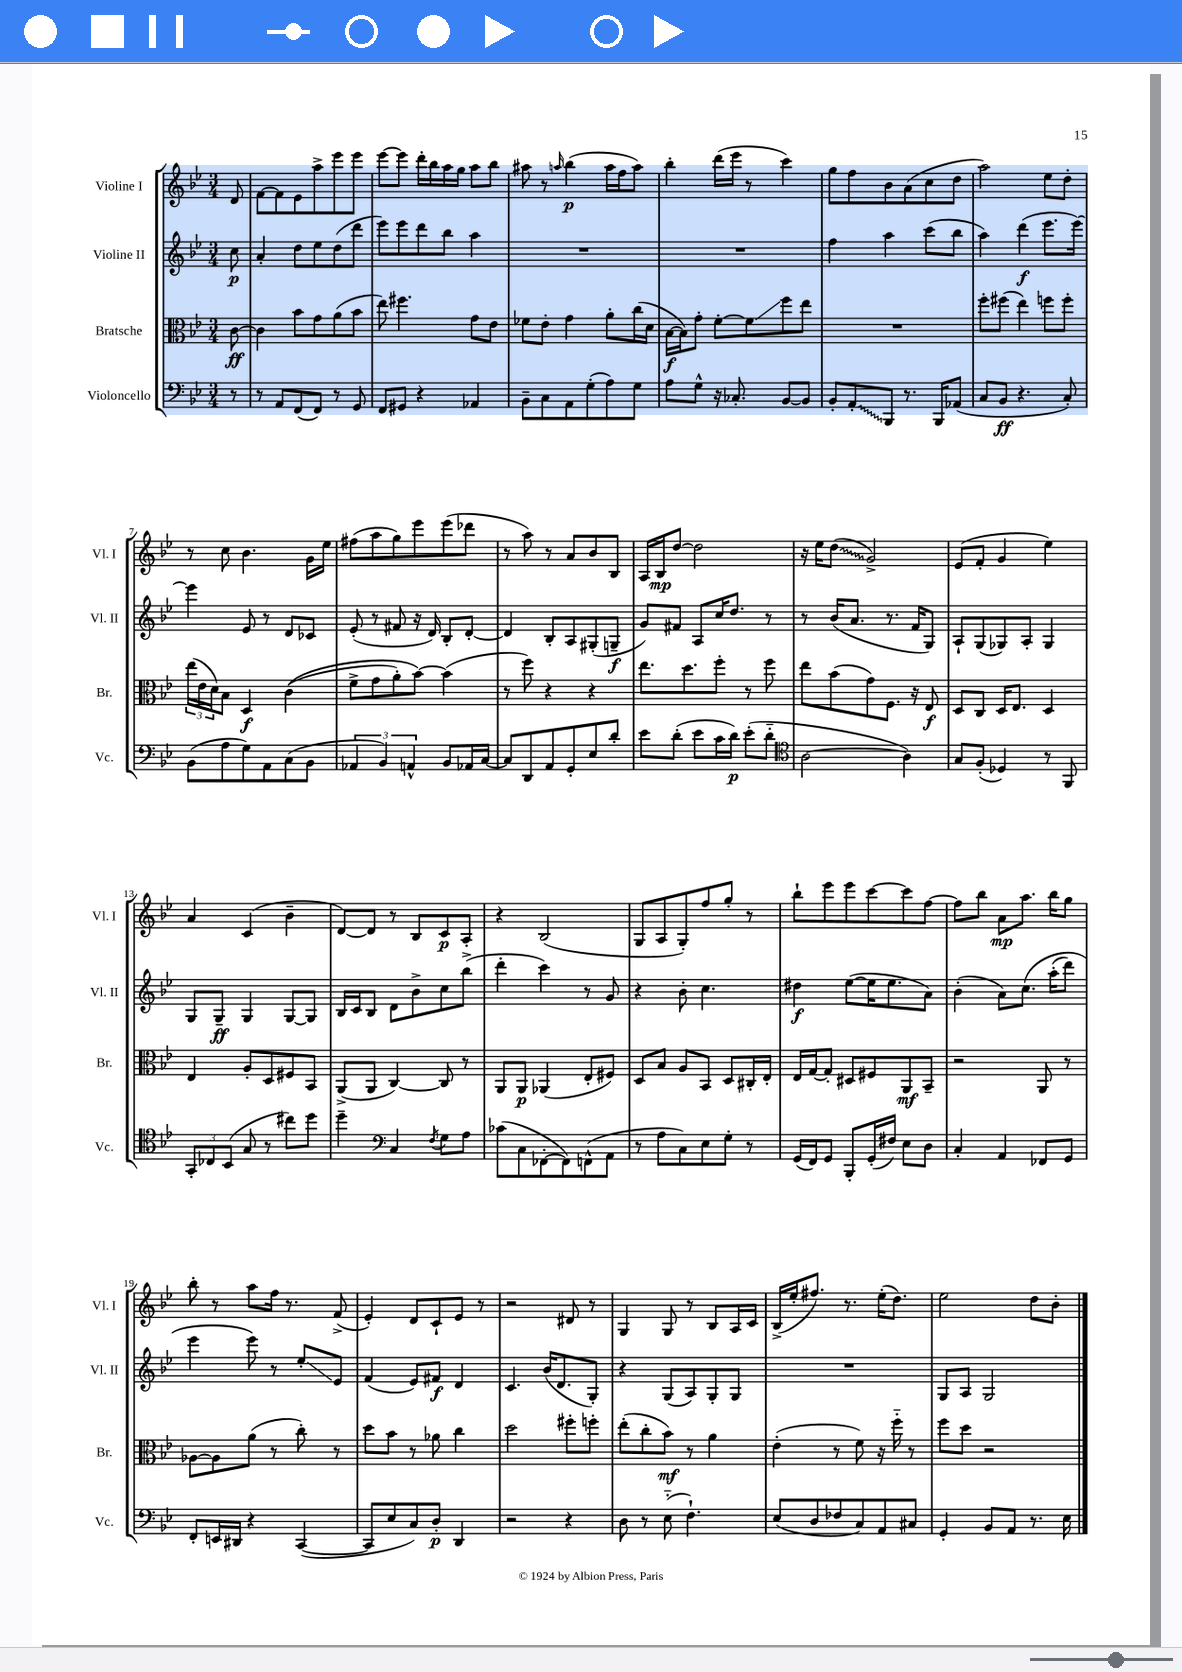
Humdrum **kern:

**kern	**kern	**kern	**kern
*staff4	*staff3	*staff2	*staff1
*clefF4	*clefC3	*clefG2	*clefG2
*k[b-e-]	*k[b-e-]	*k[b-e-]	*k[b-e-]
*M3/4	*M3/4	*M3/4	*M3/4
8r	[8c\	8cc\	8d/
=	=	=	=
8r	4c\]	4a'/	[8f\L
8AA/L	.	.	8f\]
(8FF/	8b-\L	8dd\L	8e-\
8FF/J)	8g\	8ee-\	8aa^\
8r	(8a\	(8dd\	8eee-\
8GG/	8b-\J	8ddd\J	8eee-\J
=	=	=	=
8FF/L	8ee-\)	8eee-\L)	[8eee-\L
8GG#/J	4.ff#\	8eee-\	8eee-\]J
4r	.	8ddd\	16ddd'\LL
.	.	.	16bb-\
.	.	8bb-\J	16aa\
.	.	.	16gg\JJ
4AA-/	8g\L	4aa\	8aa\L
.	8e-\J	.	8bb-\J
=	=	=	=
8BB-~\L	8f-\L	2.r	8aa#\
8C\	8e-'\J	.	8r
.	.	.	16qqaa/
8AA\	4g\	.	(4bb-\
(8G'\	.	.	.
8A\)	8a'\L	.	16aa\LL
.	.	.	16ff\J
8G\J	(16cc\L	.	8aa\J)
.	16d\JJ	.	.
=	=	=	=
8A\L	[16B-\LL	2.r	4bb-'\
.	16B-\]J)	.	.
8G^^\J	8g'\J	.	.
16r	[8f'\L	.	(16ddd\LL
8.C-'/	.	.	16eee-\JJ
.	8f\]	.	8r
[8BB-/L	8ff\	.	4ccc\)
8BB-/]J	8ee-\J	.	.
=	=	=	=
8BB-'/L	2.r	4ff\	8gg\L
8AA'/	.	.	8ff\
8BBB-/J	.	4aa\	8b-\
8.r	.	.	(8a\
.	.	(8ccc\L	8cc\
16BBB-/LK	.	.	.
(8AA-/J	.	8bb-\J	8dd\J
=	=	=	=
8C/L	8ff'\L	4aa\)	2aa\)
8BB-/J	(8ff#\J	.	.
4.r	4ee-\)	(4ddd\	.
.	8ff\L	8.eee-\L	8ee-\L
8C'/)	8ff'\J	.	8dd'\J
.	.	[16eee-\Jk)	.
=	=	=	=
(8BB-\L	(24ee-\LL	4eee-\]	8r
.	24e-\	.	.
.	24d\J)	.	.
8A\	8B-\J	.	8cc\
8G\)	4D/	8e-/	4.b-\
8AA\	.	8r	.
(8C\	&((4c\	8d/L	.
8BB-\J	.	8c-/J	16g\LL
.	.	.	16ee-\JJ
=	=	=	=
6AA-/	8f^\L	(8e-'/	(8ff#\L
.	8g\	8r	8aa\
6BB-/)	.	.	.
.	8a'\)	8f#/	8gg\)
6AA^^/	.	.	.
.	[8b-\J&)	16r	8eee-\
.	.	16d/)	.
8BB-/L	(4b-\]	8B-'/L	(8eee-\
16AA-/L	.	[8d'/J	8ddd-\J
[16C/JJ	.	.	.
=	=	=	=
8C/]L	8r	4d/]	8r
8DD/	8ff\)	.	8aa\)
8AA/	4r	8B-'/L	8r
8GG'/	.	8A/	8a/L
8E-/	4r	(8G#'/	8b-/
8d'/J	.	8G~/J	8B-/J
=	=	=	=
8e-\L	8.ee-\L	8g/L)	16A/LL
.	.	.	16B-/J
(8d'\J	.	8f#/J	[8dd/J
.	8.dd\	.	.
8e-\L	.	8A/L	2dd\]
16c\L	8ff'\J	16cc/K	.
16d\JJ)	.	8.dd/J	.
(8e-'\L	8r	.	.
8d'~\J	8ff\	8r	.
=	=	=	=
*clefC4	*	*	*
[2A\	8ee-\L	8r	16r
.	.	.	16ee-\LK
.	(8b-\	(16b-/LK	(8dd\J
.	.	8.a/J	.
.	8g\)	.	2g^/)
.	8.F\J	8.r	.
4A\])	.	.	.
.	16r	16f/LK	.
.	8E-/	8G/J)	.
=	=	=	=
8G/L	8D/L	8A`/L	(8e-/L
(8F'/J	8C/J	(8G/	8f'/J
4D-/)	16D/LK	8G-/)	4g/
.	8.E-/J	.	.
.	.	8A'/J	.
8r	4D/	4G-/	4ee-\)
8FF/	.	.	.
=	=	=	=
12GG'/L	4E-/	8G/L	4a/
12C-/	.	.	.
.	.	8G~/J	.
(12BB-/J	.	.	.
8G/	8A'/L	4G/	(4c/
8r	8D/	.	.
8cc#\L)	8F#/	[8G/L	4b-~\
8dd\J	8BB-/J	8G/]J	.
=	=	=	=
4dd~\	(8AA^/L	16B-/LL	[8d/L)
.	.	16c/J	.
.	8AA/J	8B-/J	8d/]J
*clefF4	*	*	*
4C/	[4C/)	8d\L	8r
.	.	8b-^\	8B-/L
8qF/	.	.	.
8G\L	8C/]	8cc\	8c/
8A\J	8r	(8bb-^\J	8A'/J
=	=	=	=
(8c-\L	8AA/L	4ddd'\	4r
8C\	8AA/J	.	.
[8FF-'\	(4AA-/	4ccc\)	(2B-/
8FF-\])	.	.	.
(8FF^^\	8E-'/L	8r	.
8AA\J	8F#/J)	8g/	.
=	=	=	=
8r	8D/L	4r	8G/L
8A\L	8B-/J	.	8A/
8C\)	8A/L	8b-'\	8G'/)
8E-\	8BB-/J	4.cc\	8ff/
8G'\J	8D/L	.	8gg'/J
8r	16C#'/L	.	8r
.	16E-'/JJ	.	.
=	=	=	=
(16GG/LL	16E-/LL	4dd#\	8bb-`\L
16FF/J)	[16G/J	.	.
8GG/J	8G'/]J	.	8eee-\
8BBB-'/L	8D#/L	([8ee-\L	8eee-\
(16GG'/L	8F#/	16ee-\]K	[8ccc\
16F#/JJ)	.	8.ee-\	.
8E-\L	8AA/	.	8ccc\]
8D\J	8BB-~/J	8a\J)	[8ff\J
=	=	=	=
4C'/	2r	(4b-'\	8ff\]L
.	.	.	8bb-\J
4AA/	.	8a\L)	8a\L
.	.	&(8.cc\J	8.aa\J
8FF-/L	8AA/	.	.
.	.	(16aa'\LK	16bb-\LK
8GG/J	8r	8ddd\J)	8gg\J
=	=	=	=
8FF'/L	[8A-\L	4eee-\	8bb-'\
16EE/L	8A-\]	.	8r
16DD#/JJ	.	.	.
4r	(8a\J	8eee-\&)	8aa\L
.	8r	8r	16ff\Jk
.	.	.	8.r
([4CC/	8cc'\)	8ee-'/L	.
.	8r	8e-/J	(8f^/
=	=	=	=
8CC/]L	8dd\L	(4f/	4e-'/)
8E-/	8b-\J	.	.
8C/)	8r	8e-/L)	8d/L
8D'/J	8a-\	8f#/J	8c`/
4DD/	4cc\	4d/	8e-/J
.	.	.	8r
=	=	=	=
2r	2dd\	4.c/	2r
.	.	(16b-/LK	.
.	.	8.d/	.
4r	8ff#'\L	.	8d#/
.	8ff'\J	8G'/J)	8r
=	=	=	=
8D\	(8ee-'\L	4r	4G/
8r	8cc'\	.	.
(8E-'~\	8b-\J)	(8G/L	8G/
4.F`\)	8r	8A/)	8r
.	4a\	8G'/	8B-/L
.	.	8G/J	16A/L
.	.	.	16c/JJ
=	=	=	=
(8E-/L	(4e-'\	2.r	(16B-^/LL
.	.	.	16ee-'/J
8D/	.	.	8.ff#/J)
8F-/	8r	.	.
.	.	.	8.r
8C/)	8f\)	.	.
8AA/	16r	.	(16ee-'\LK
.	16ff'~\	.	8.dd\J)
8C#/J	8r	.	.
=	=	=	=
4GG'/	8ff\L	8G/L	2ee-\
.	8dd\J	8A/J	.
8BB-/L	2r	2G/	.
8AA/J	.	.	.
8.r	.	.	8dd\L
.	.	.	8b-'\J
16E-\	.	.	.
==	==	==	==
*-	*-	*-	*-
